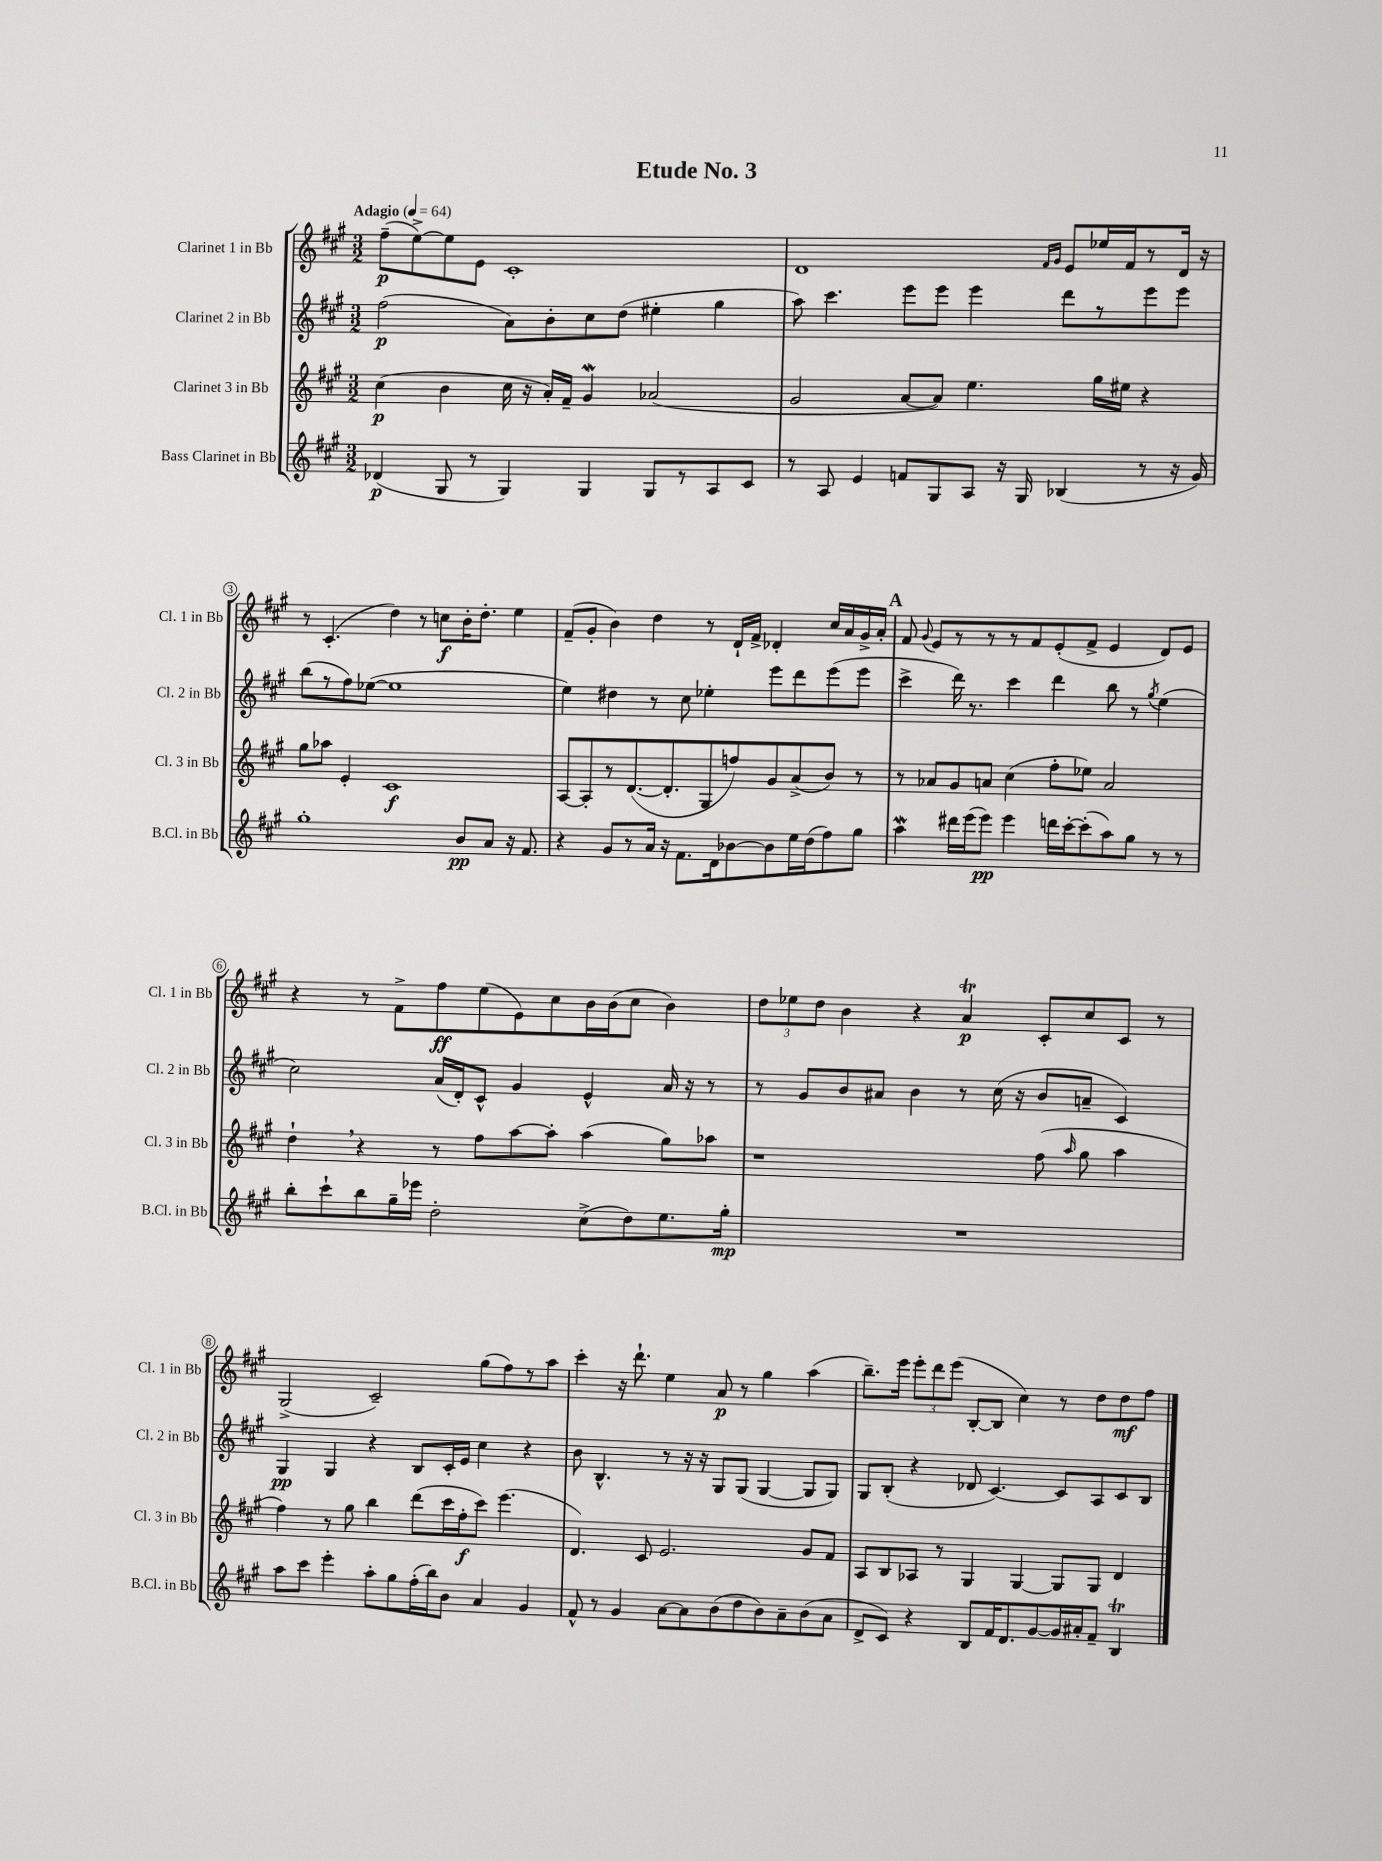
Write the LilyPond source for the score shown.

\header { title = "Etude No. 3" }
<<
\new StaffGroup <<
\new Staff = "s0" \with { instrumentName = "Clarinet 1 in Bb" shortInstrumentName = "Cl. 1 in Bb" } {
    \clef treble \key a \major \numericTimeSignature \time 3/2 \tempo "Adagio" 4 = 64
    \autoBeamOff fis''8[--\p( e''8~->) e''8 e'8] cis'1-. |
    d'1 \grace { fis'16[ gis'16] } e'8[ ees''16 fis'16 r8 d'16] r16 |
    r8 cis'4.-.( d''4) r8 c''8[\f b'16-. d''8.]-. e''4 |
    fis'8[--( gis'8]-. b'4) d''4 r8 d'16[-! fis'16]-> des'4-. cis''16[ a'16 gis'16-> a'16]-. |
    \mark \markup { \bold "A" } fis'8 \appoggiatura { gis'8 } e'8[ r8 r8 r8 fis'8 e'8-.( fis'8]-> e'4 d'8[) e'8] |
    r4 r8 fis'8[-> fis''8\ff e''8( e'8) cis''8 b'16 b'16( cis''8] b'4) |
    \tuplet 3/2 { d''8[ ees''8 d''8] } b'4 r4 a'4\trill\p cis'8[-. cis''8 cis'8] r8 |
    gis2->( cis'2--) gis''8[( fis''8) r8 a''8] |
    cis'''4-. r16 d'''8.-! e''4 a'8\p r8 gis''4 a''4( |
    b''8.[--) e'''16] \tuplet 3/2 { e'''8[-. d'''8 e'''8]( } b8[~-. b8] cis''4) r8 d''8[ d''8\mf fis''8] \bar "|." |
}
\new Staff = "s1" \with { instrumentName = "Clarinet 2 in Bb" shortInstrumentName = "Cl. 2 in Bb" } {
    \clef treble \key a \major \numericTimeSignature \time 3/2
    \autoBeamOff fis''2\p( a'8[) b'8-. cis''8 d''8]( eis''4-. gis''4 |
    a''8) cis'''4. e'''8[ e'''8] e'''4 d'''8[ r8 e'''8 e'''8] |
    b''8[( r8 fis''8) ees''8]~( ees''1 |
    e''4) dis''4 r8 cis''8 ees''4-. e'''8[ d'''8 e'''8( e'''8] |
    \mark \markup { \bold "A" } cis'''4-> d'''16) r8. cis'''4 d'''4 b''8 r8 \acciaccatura { gis''8 } e''4( |
    cis''2) a'16[( d'16-.) cis'8]-^ gis'4 e'4-^ a'16 r16 r8 |
    r8 gis'8[ b'8 ais'8] b'4 r8 cis''16( r16 b'8[ a'8]-- cis'4) |
    gis4\pp gis4 r4 b8[ cis'16-. e'16] cis''4 r4 |
    b'8 b4.-^ r8 r16 r16 gis8[ gis8]( gis4~ gis8[ gis8]) |
    gis8[ b8]-.( r4 des'8 cis'4.~) cis'8[ a8 cis'8 b8] \bar "|." |
}
\new Staff = "s2" \with { instrumentName = "Clarinet 3 in Bb" shortInstrumentName = "Cl. 3 in Bb" } {
    \clef treble \key a \major \numericTimeSignature \time 3/2
    \autoBeamOff cis''4\p( b'4 cis''16 r16 a'16[-.) fis'16]-- gis'4\mordent aes'2( |
    gis'2 a'8[~ a'8]) e''4. gis''16[ eis''16] r4 |
    gis''8[ aes''8] e'4-. cis'1\f |
    a8[~ a8-. r8 d'8.~( d'8.-. gis8 f''8) gis'8 a'8->( b'8]) r8 |
    \mark \markup { \bold "A" } r8 aes'8[ gis'8 a'8] cis''4( fis''8[-. ees''8]) a'2 |
    d''4-! \breathe r4 r8 fis''8[ a''8~ a''8]-. a''4( gis''8[) aes''8] |
    r1 fis''8( \grace { a''16 } gis''8 a''4 |
    fis''4) r8 gis''8 b''4 d'''8[( cis'''16 fis''16-.\f cis'''8]) e'''4.( |
    d'4.) cis'8 e'2. gis'8[ fis'8] |
    a8[ b8 aes8] r8 gis4 gis4~ gis8[ gis8] d'4 \bar "|." |
}
\new Staff = "s3" \with { instrumentName = "Bass Clarinet in Bb" shortInstrumentName = "B.Cl. in Bb" } {
    \clef treble \key a \major \numericTimeSignature \time 3/2
    \autoBeamOff des'4\p( gis8 r8 gis4) gis4 gis8[ r8 a8 cis'8] |
    r8 a8 e'4 f'8[ gis8 a8] r16 gis16 bes4( r8 r16 gis'16) |
    gis''1-. b'8[\pp a'8] r16 fis'8. |
    r4 gis'8[ r8 a'16] r16 fis'8.[ d'16 bes'8~ bes'8 e''16 d''16( fis''8) gis''8] |
    \mark \markup { \bold "A" } a''4\mordent dis'''16[ e'''16( e'''8]\pp) e'''4 d'''16[ cis'''16~-. cis'''8-.( a''8) gis''8] r8 r8 |
    b''8[-. cis'''8-! b''8 gis''16-- ees'''16] d''2-. cis''8[->( d''8) e''8. gis''16]-.\mp |
    R1. |
    a''8[ cis'''8] e'''4-. a''8[-. gis''8 fis''16-.( b''16) b'8] a'4 gis'4 |
    fis'8-^ r8 gis'4 a'8[~ a'8 b'8( d''8 b'8) a'8-- b'8( a'8] |
    d'8[-> cis'8]) r4 b8[ fis'16 d'8. gis'8~ gis'16 ais'16-. fis'8]-- b4\trill \bar "|." |
}
>>
>>
\layout { \context { \Score \override BarNumber.stencil = #(make-stencil-circler 0.1 0.3 ly:text-interface::print) } }
